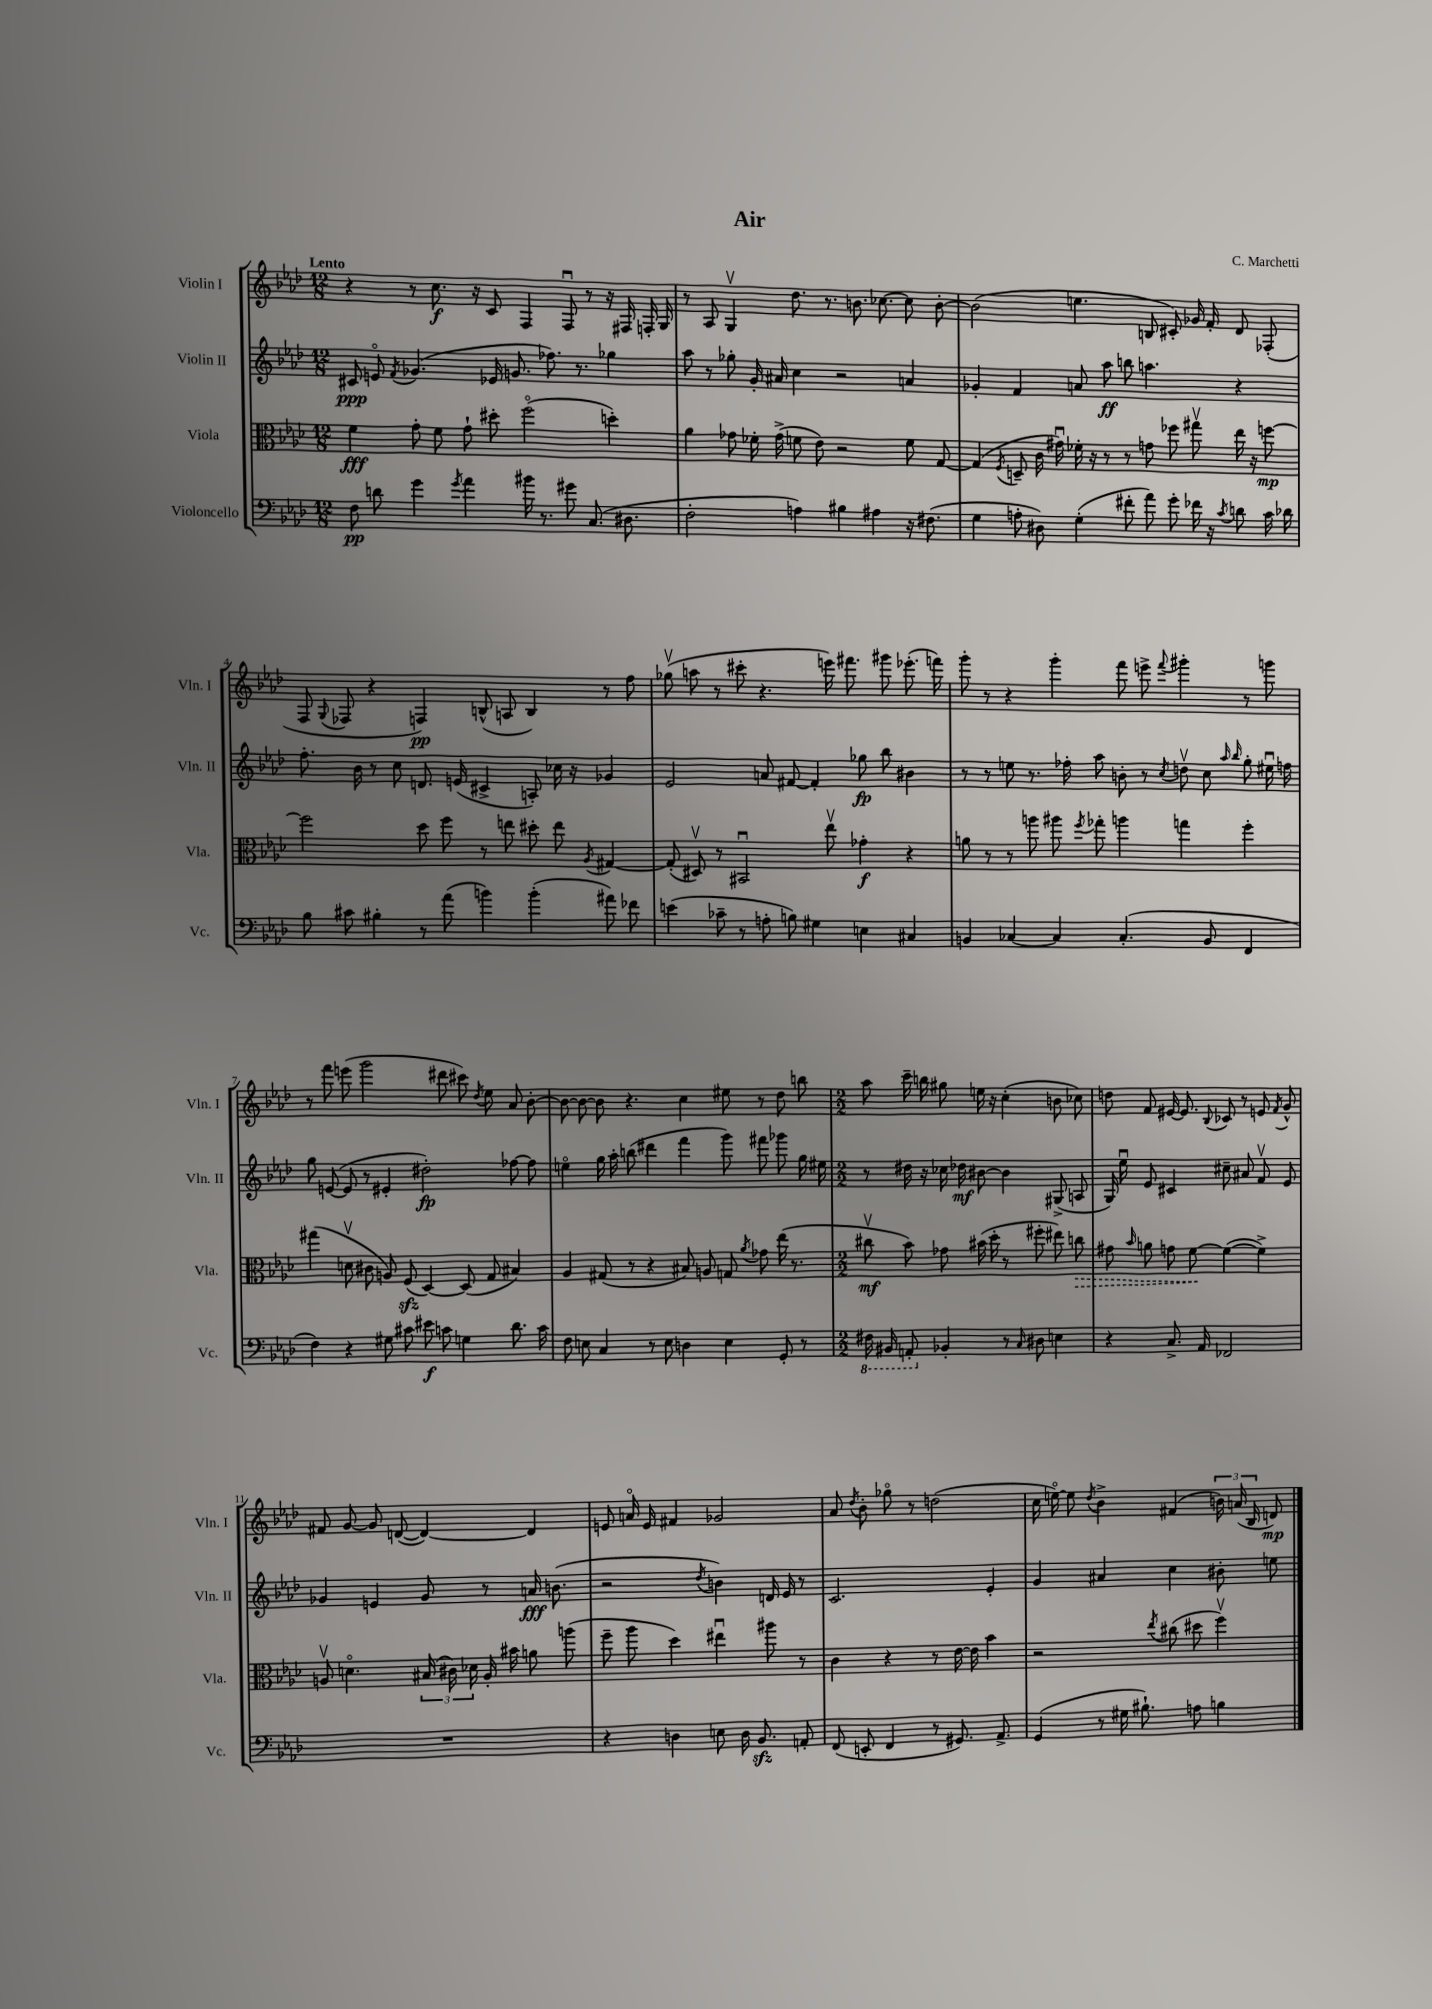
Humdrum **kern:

**kern	**kern	**kern	**kern
*staff4	*staff3	*staff2	*staff1
*clefF4	*clefC3	*clefG2	*clefG2
*k[b-e-a-d-]	*k[b-e-a-d-]	*k[b-e-a-d-]	*k[b-e-a-d-]
*M12/8	*M12/8	*M12/8	*M12/8
8F	4f	8c#	4r
8d	.	8eo	.
.	.	8qf	.
4g	8g'	(4.g-	8r
.	8f	.	8.cc
8qg	.	.	.
4a-	8g`	.	.
.	.	.	16r
.	8dd#'	16e-	8c
.	.	8.g	.
16b#	(2ffo	.	4F
8.r	.	.	.
.	.	8.ff-)	.
8g#	.	.	8Fu
.	.	8.r	.
(8.C	.	.	8r
.	4dd')	4gg-	16r
8.D#	.	.	16F#
.	.	.	16F'
.	.	.	16G
=	=	=	=
2F'	4a-	8aa-	8r
.	.	8r	8A-
.	8g-	8gg-'	4Gv
.	16f-'	16g'	.
.	(16g-^	16a#	.
4A)	8f	4cc	8.dd-
.	8e-)	.	.
.	.	.	8.r
4B#	2r	2r	.
.	.	.	8.b
4A#	.	.	.
.	.	.	[8.cc-
16r	8f	4a	8cc-]
(8.F#	.	.	.
.	[8G	.	[8b'
=	=	=	=
4G	(4G]	4g-'	(2b]
.	8qF	.	.
8A'	8D~	4f	.
8D#)	16c	.	.
.	16g#u)	.	.
(4G'	16f-'	8a	4.ee
.	16r	.	.
.	8r	8aa-	.
8f#'	8r	8bb	.
8a-)	8g	4.aa	8B
8g'	8ff-	.	8c#')
16f-	8gg#v	.	16g-
16r	.	.	16f'
8qc	.	.	.
8d	16ee-	4r	8d-
.	16r	.	.
16c	[8ff	.	(8F-'
16d-	.	.	.
=	=	=	=
8B-	2ff]	8.ff'	8F
.	.	.	8qqG
8c#	.	.	8F-
.	.	16b-	.
4B#'	.	8r	4r
.	.	8cc	.
8r	8dd-	8.d	4F)
(8a-	8ff	.	.
.	.	(16e	.
4b)	8r	4c#^	(8B^^
.	8ee	.	8A
(4b'	8dd#'	8A')	4B)
.	8ee	16cc-	.
.	.	16r	.
.	8qA-	.	.
8a#)	[4G#	4g-	8r
8f-	.	.	8ff
=	=	=	=
(4e	(8G#']	2e-	(8gg-v
.	8D#v)	.	8aa
8c-~	8r	.	8r
8r	2BB#u	.	8ccc#'
8A'	.	8a	4.r
8B)	.	[8f#	.
4G#	.	4f#']	.
.	8ee-v	.	16eee)
.	.	.	8.fff#
4E	4g-'	8gg-	.
.	.	8bb-	8ggg#
4C#	4r	4b#	(8.eee-'
.	.	.	16fff)
=	=	=	=
4BB	8a	8r	8ggg'
.	8r	8r	8r
[4C-	8r	8ee	4r
.	8aa	8.r	.
4C-]	8aa#	.	4ggg'
.	.	16ff-'	.
.	8qff	.	.
.	8gg-'	8aa-	.
(4.C-'	4aa	8b'	8fff
.	.	8r	8eee^
.	.	8qcc	8qqfff
.	4gg	8ddv	4ggg#'
8BB	.	8cc	.
.	.	16qqaa-	.
.	.	16qqbb-	.
4FF	4ff'	8gg'	8r
.	.	16ee#u	8ggg
.	.	16ff	.
=	=	=	=
4F)	(4gg#	8gg	8r
.	.	([8e	8fff
4r	8dv	8e]	(8eee
.	8c#	8r	2ggg
8G#	8A)	4e#'	.
8c#	(8F	.	.
8e#	[4D-)	2dd#')	.
8c	.	.	8ddd#
4G	(8D-]	.	8ccc#)
.	.	.	8qdd-
.	8G	.	8ee-
8.d-	4B#)	[8ff-	8a-
.	.	8ff-]	[8b-'
16c	.	.	.
=	=	=	=
8F	4A-	4eeo	8b-_
8E	.	.	8b-_
4C	(8G#	16gg	8b-]
.	.	16aa-'	.
.	8r	(8bb	4.r
8r	4r	4ddd#	.
8E	.	.	.
4D	8B#)	4fff	4cc
.	8A	.	.
4E	8G	8ggg)	8ee#
.	8qa-	.	.
.	8g-	8fff#	8r
8GG'	(16ee-	8ggg-	8dd-
.	8.r	.	.
8r	.	16gg	8bb
.	.	16ee#	.
=	=	=	=
*M2/2	*M2/2	*M2/2	*M2/2
16FF#	8cc#v	8r	8aa-
16BBB#	.	.	.
8AAA'	8b-)	16dd#	16ccc~
.	.	16r	16bb
4BB-'	8g-	16cc-	8gg#
.	.	16dd-	.
.	(16b#	[8b#	16ee
.	16dd-'	.	16r
8r	8r	4b#]	(4cc'
16qqC	.	.	.
8D#	8ff#'	.	.
4E	8ee#)	(8G#^	8b
.	8cc	8A	8cc-)
=	=	=	=
4r	8g#	16G)	8dd
.	.	16ee-u	.
.	16qqb-	.	.
.	8a	8e-	8f
8.C^	8g	4c#	[16e#
.	.	.	8.e#]
.	[8f	.	.
16AA-	.	.	.
.	.	.	8qqB-
2FF-	(4f_	8cc#~	8c-
.	.	8a#	8r
.	4f^])	8fv	8e
.	.	.	8qf
.	.	8e-	8g^^
=	=	=	=
1r	8Av	4g-	8f#
.	4.do	.	[8g
.	.	4e	8g]
.	.	.	([8d
.	(24B#	8g-	4d_)
.	24c#)	.	.
.	24d-	.	.
.	16A'	8r	.
.	16b#	.	.
.	8a	16a	4d]
.	.	(8.b	.
.	(8aa	.	.
=	=	=	=
4r	8ff~	2r	8e
.	8aa-	.	16ao
.	.	.	16e
4D	4dd-)	.	4f#
.	.	8qdd-	.
8E	4ee#u	4b)	2g-
16D	.	.	.
8.BB-	.	.	.
.	8aa#	16d	.
.	.	16e-	.
8AA'	8r	8r	.
=	=	=	=
(8FF	4c	2.c	8a-
.	.	.	8qdd-
8EE'	.	.	8b-'
4FF	4r	.	8gg-o
.	.	.	8r
8r	8r	.	(2dd
8.GG#)	[16e-	.	.
.	16e-]	.	.
.	4b-	4e-'	.
8.AA-^	.	.	.
=	=	=	=
(4GG	2r	4g	16cc
.	.	.	[16eeo)
.	.	.	8ee]
.	.	.	8qdd-
8r	.	4a#	4b-^
16G#	.	.	.
8.B#`)	.	.	.
.	8qee-	.	.
.	(8cc#	4cc	(4f#
8A	8dd#	.	.
4B	4ffv)	8b#'	24b)
.	.	.	(24a
.	.	.	24B-
.	.	8ee	8d)
==	==	==	==
*-	*-	*-	*-
